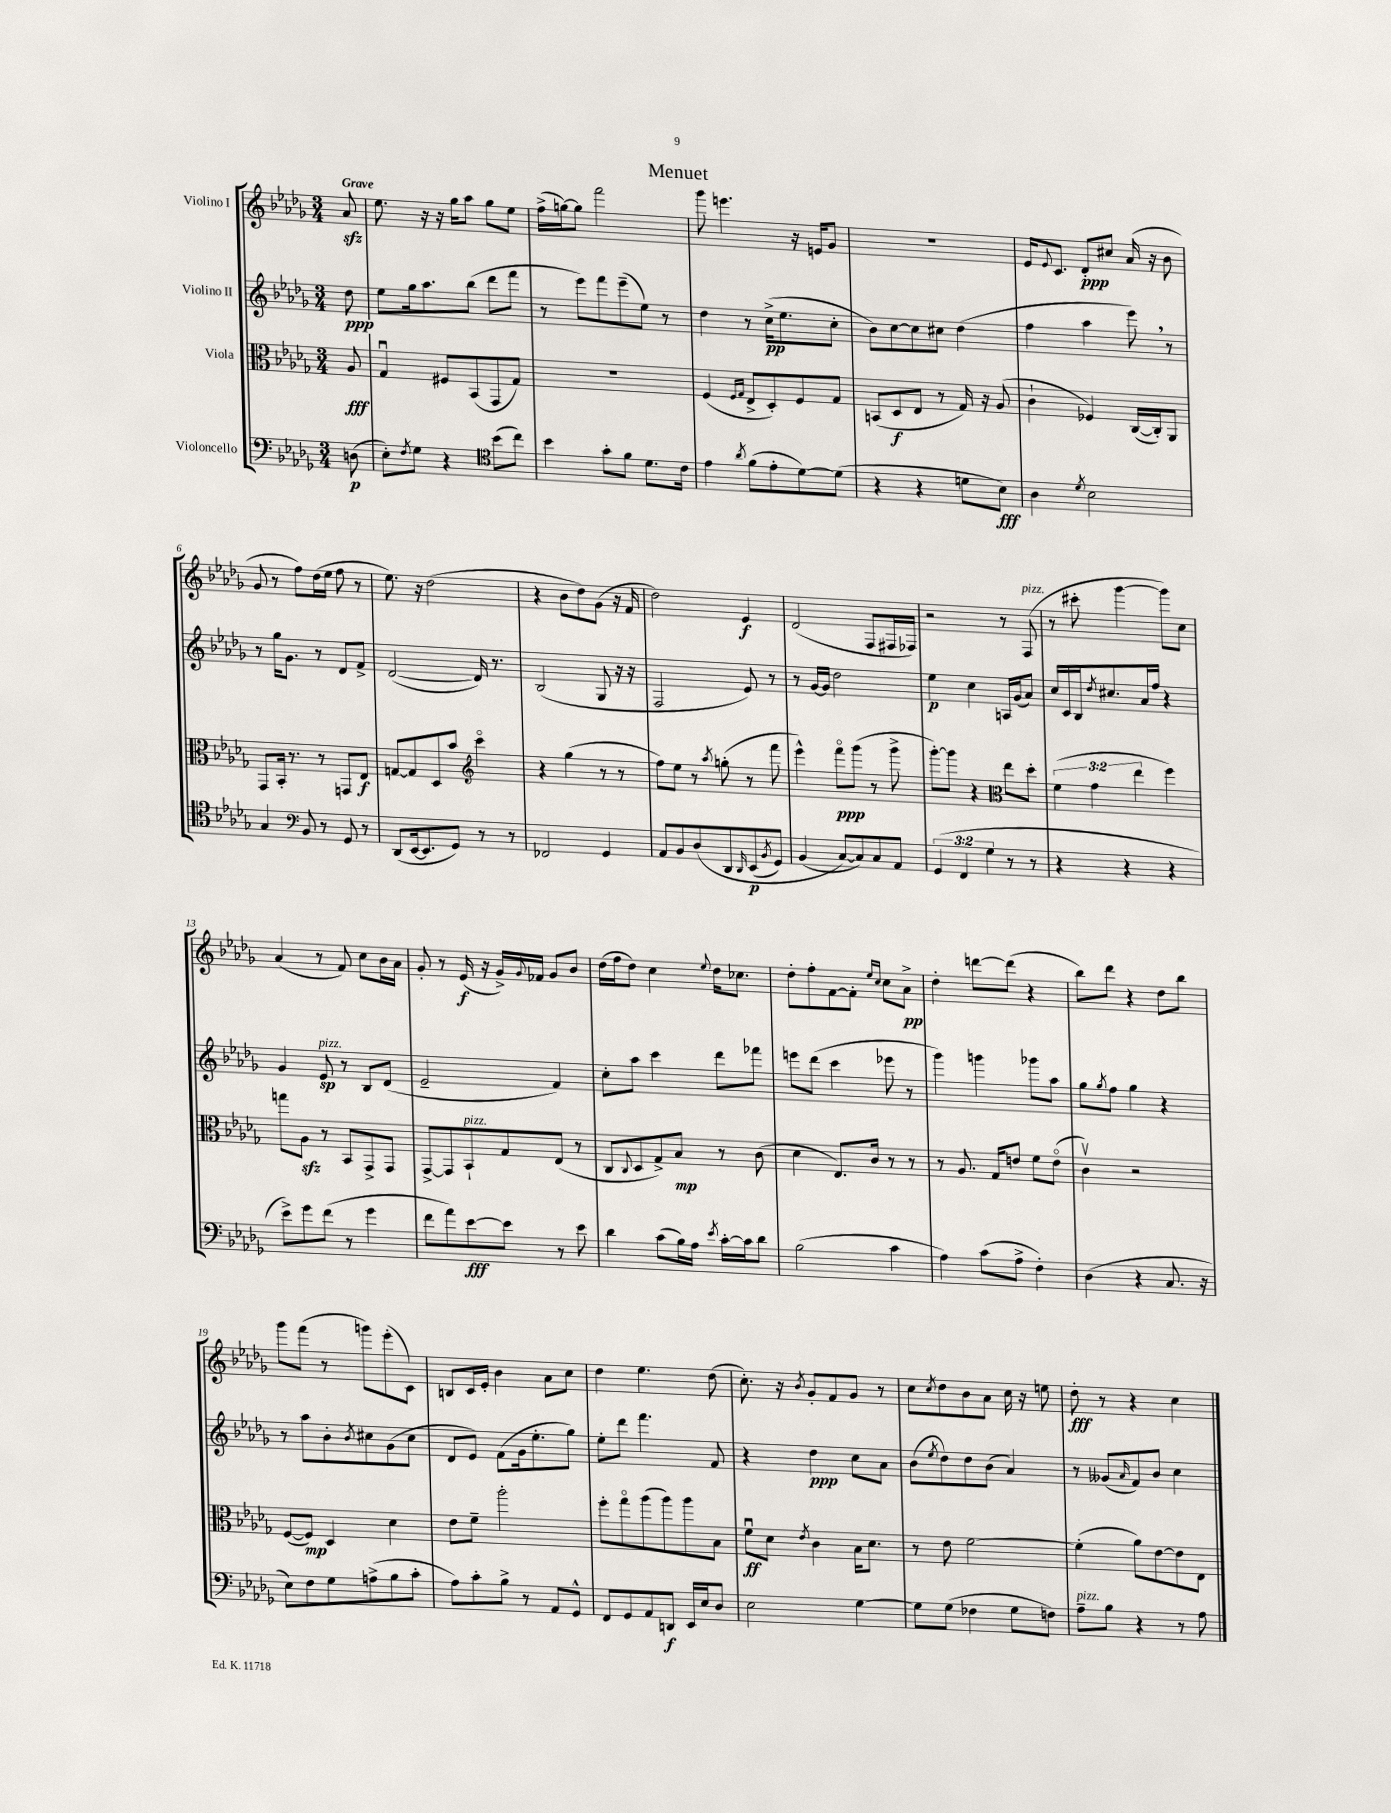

**kern	**kern	**kern	**kern
*staff4	*staff3	*staff2	*staff1
*clefF4	*clefC3	*clefG2	*clefG2
*k[b-e-a-d-g-]	*k[b-e-a-d-g-]	*k[b-e-a-d-g-]	*k[b-e-a-d-g-]
*M3/4	*M3/4	*M3/4	*M3/4
(8D	8A-	8dd-	8a-
=	=	=	=
8E-')	4G-u	8ee-	8.ee-
8qF	.	.	.
8G-	.	16gg-	.
.	.	8.aa-	16r
4r	8F#	.	16r
.	.	.	16gg-
.	(8BB-	(8bb-	8aa-
*clefC4	*	*	*
(8b-	8GG-	8ddd-	8gg-
8cc)	8G-)	8fff	8ee-
=	=	=	=
4b-	2.r	8r	(16ff^
.	.	.	[16gg)
.	.	8eee-)	8gg]
8g-'	.	8fff	2fff
8f	.	(8eee-~	.
8.d-	.	8ee-)	.
.	.	8r	.
16c	.	.	.
=	=	=	=
4e-	(4F	4dd-	8ggg-
.	.	.	4.eee
.	16qqF	.	.
8qa-	16qqG-	.	.
(8f	8E-^	8r	.
8e-'	8D-')	(16cc^	.
.	.	8.ee-	.
[8d-)	8F	.	16r
.	.	.	16e
(8d-]	8G-	8cc'	8g-
=	=	=	=
4r	(8BB	8b-)	2.r
.	8D-	[8cc	.
4r	8E-	8cc]	.
.	8r	8cc#	.
8d	16G-)	(4dd-	.
.	16r	.	.
8B-)	(8A-	.	.
=	=	=	=
4A-	4c`	4ff	16e-
.	.	.	8qqe-
.	.	.	8.c
8qd-	.	.	.
2B-	4F-)	4aa-	8d-'
.	.	.	8cc#
.	([16C	8eee-)	(16a-
.	16C'])	.	16r
.	8AA-	8r	8b-
=	=	=	=
4G-	8GG-	8r	8g-
.	16BB-'	16gg-	8r
.	8.r	8.g-	.
*clefF4	*	*	*
8BB-	.	.	8ff)
8r	8r	8r	(16dd-
.	.	.	16ee-
8GG-	8GG	8d-	8ff
8r	8E-	8f^	8r
=	=	=	=
(8DD-	[8G	([2d-	8.ee-)
[16EE-	8G]	.	.
8.EE-]	.	.	16r
.	8D-	.	(2dd-
8GG-)	8b-	.	.
*	*clefG2	*	*
8r	4ccco	16d-])	.
.	.	8.r	.
8r	.	.	.
=	=	=	=
2FF-	4r	(2B-	4r
.	(4gg-	.	8b-
.	.	.	8dd-)
4GG-	8r	8G-	(8g-
.	8r	16r	16r
.	.	16r	16f
=	=	=	=
8AA-	8ff)	2F	2dd-)
8BB-	8ee-	.	.
&(8D-	8r	.	.
.	8qaa-	.	.
8DD-	(8gg'	.	.
16qqDD-	.	.	.
(8EE-	8r	8e-)	4e-
8qBB-	.	.	.
8GG-)	8fff	8r	.
=	=	=	=
(4BB-	4eee-^^)	8r	(2d-
.	.	[16g-	.
.	.	16g-]	.
[8C&)	8fffo	2dd-	.
8C])	(8ggg-	.	.
8C	8r	.	8F
8AA-	8ggg-^	.	16F#
.	.	.	16F-)
=	=	=	=
(6GG-	[8ggg-')	4ee-	2r
.	8ggg-]	.	.
6FF	.	.	.
.	4r	4cc	.
6G-	.	.	.
*	*clefC3	*	*
8r	8ee-	16A	8r
.	.	(16g-	.
8r	8dd-'	8a-)	(8F
=	=	=	=
4r	(6f	16cc	8r
.	.	16c	.
.	.	16B-	8ccc#'
.	6g-	.	.
.	.	8qdd-	.
.	.	8.cc#	.
4r	.	.	[4ggg-
.	6ee-	.	.
.	.	16a-	.
.	.	16ff	.
4r	4ff)	4r	8ggg-])
.	.	.	8cc
=	=	=	=
8e-^)	8gg	4g-	(4a-
8g-	8A-	.	.
(8f	8r	8e-	8r
8r	8BB-	8r	8f)
4g-	8GG-^	8B-	8cc
.	8GG-	(8d-	16b-
.	.	.	16a-
=	=	=	=
8f	[8GG-^	2e-~	8g-'
8a-)	8GG-]	.	8r
[8e-	8BB-`	.	(16e-
.	.	.	16r
8e-]	8G-	.	16g-^)
.	.	.	8qqg-
.	.	.	16f-
8r	(8E-	4f)	8g-
8e-	8r	.	8b-
=	=	=	=
4d-	8C	8cc'	(16dd-
.	.	.	16ff
.	8qqC	.	.
.	8D-	8aa-	8dd-)
(8c	8G-^)	4ccc	4cc
16B-)	8B-	.	.
16A-	.	.	.
8qe-	.	.	8qqee-
[16c'	8r	8ddd-	16dd-
16c]	.	.	8.cc-
8d-	(8c	8fff-	.
=	=	=	=
(2B-	4d-	8eee	8dd-'
.	.	(8ddd-	8ff'
.	8.E-)	4ccc	[8f
.	.	.	8f']
.	16c	.	.
.	.	.	16qqee-
.	.	.	16qqcc
4c	8r	8eee-	8cc
.	8r	8r	8a-^
=	=	=	=
4A-)	8r	4ggg-)	4dd-'
.	8.A-	.	.
(8c	.	4ggg	[8ddd
.	16G-	.	.
8A-^	8e	.	(8ddd]
4F')	8f	8ggg-	4r
.	(8eo	8aa-	.
=	=	=	=
(4D-	4cv)	8gg-	8bb-)
.	.	8qgg-	.
.	.	8ff	8ddd-
4r	2r	4gg-	4r
8.C	.	4r	8dd-
.	.	.	8bb-
16r	.	.	.
=	=	=	=
8E-)	([8F	8r	8ggg-
8F	8F])	8aa-	(8fff
8G-	4D-	8b-'	8r
.	.	8qb-	.
(8A^	.	8cc#	8ggg)
8B-	4d-	(8g-	(8eee-'
8c'	.	8cc#	8c)
=	=	=	=
8A-)	8e-	8d-	8B
8c'	8f~	8e-)	16c
.	.	.	16e-'
8B-^	2aa-'	(8f	4b-
8r	.	16g-	.
.	.	8.ee-'	.
8AA-	.	.	8a-
8GG-^^	.	8gg-)	8cc
=	=	=	=
8FF	8ff'	8ee-'	4dd-
8GG-	8gg-o	8ddd-	.
8AA-	(8aa-	4.fff	4.ee-
8DD	8aa-)	.	.
16EE-	8aa-	.	.
16E-	.	.	.
8D-	8B-	8f	(8dd-
=	=	=	=
2E-	8fu	4r	8.cc')
.	8d-	.	.
.	.	.	16r
.	8qe-	.	8qb-
.	4c	4dd-	8g-'
.	.	.	8f
[4G-	16B-	8cc	8g-
.	8.d-	.	.
.	.	8a-	8r
=	=	=	=
8G-]	8r	(8b-	8cc
.	.	8qee-	8qcc
(8G-	8e-	8dd-)	8dd-
4F-	[2f	8dd-	8b-
.	.	(8b-	8a-
8G-	.	4a-)	16cc
.	.	.	16r
8F)	.	.	8ee
=	=	=	=
8A-~	(4f']	8r	8dd-'
8B-	.	(8g--	8r
.	.	16qqa-	.
4r	8a-)	8f)	4r
.	[8e-	8b-	.
8r	8e-]	4cc	4cc
8A-	8E-	.	.
==	==	==	==
*-	*-	*-	*-
